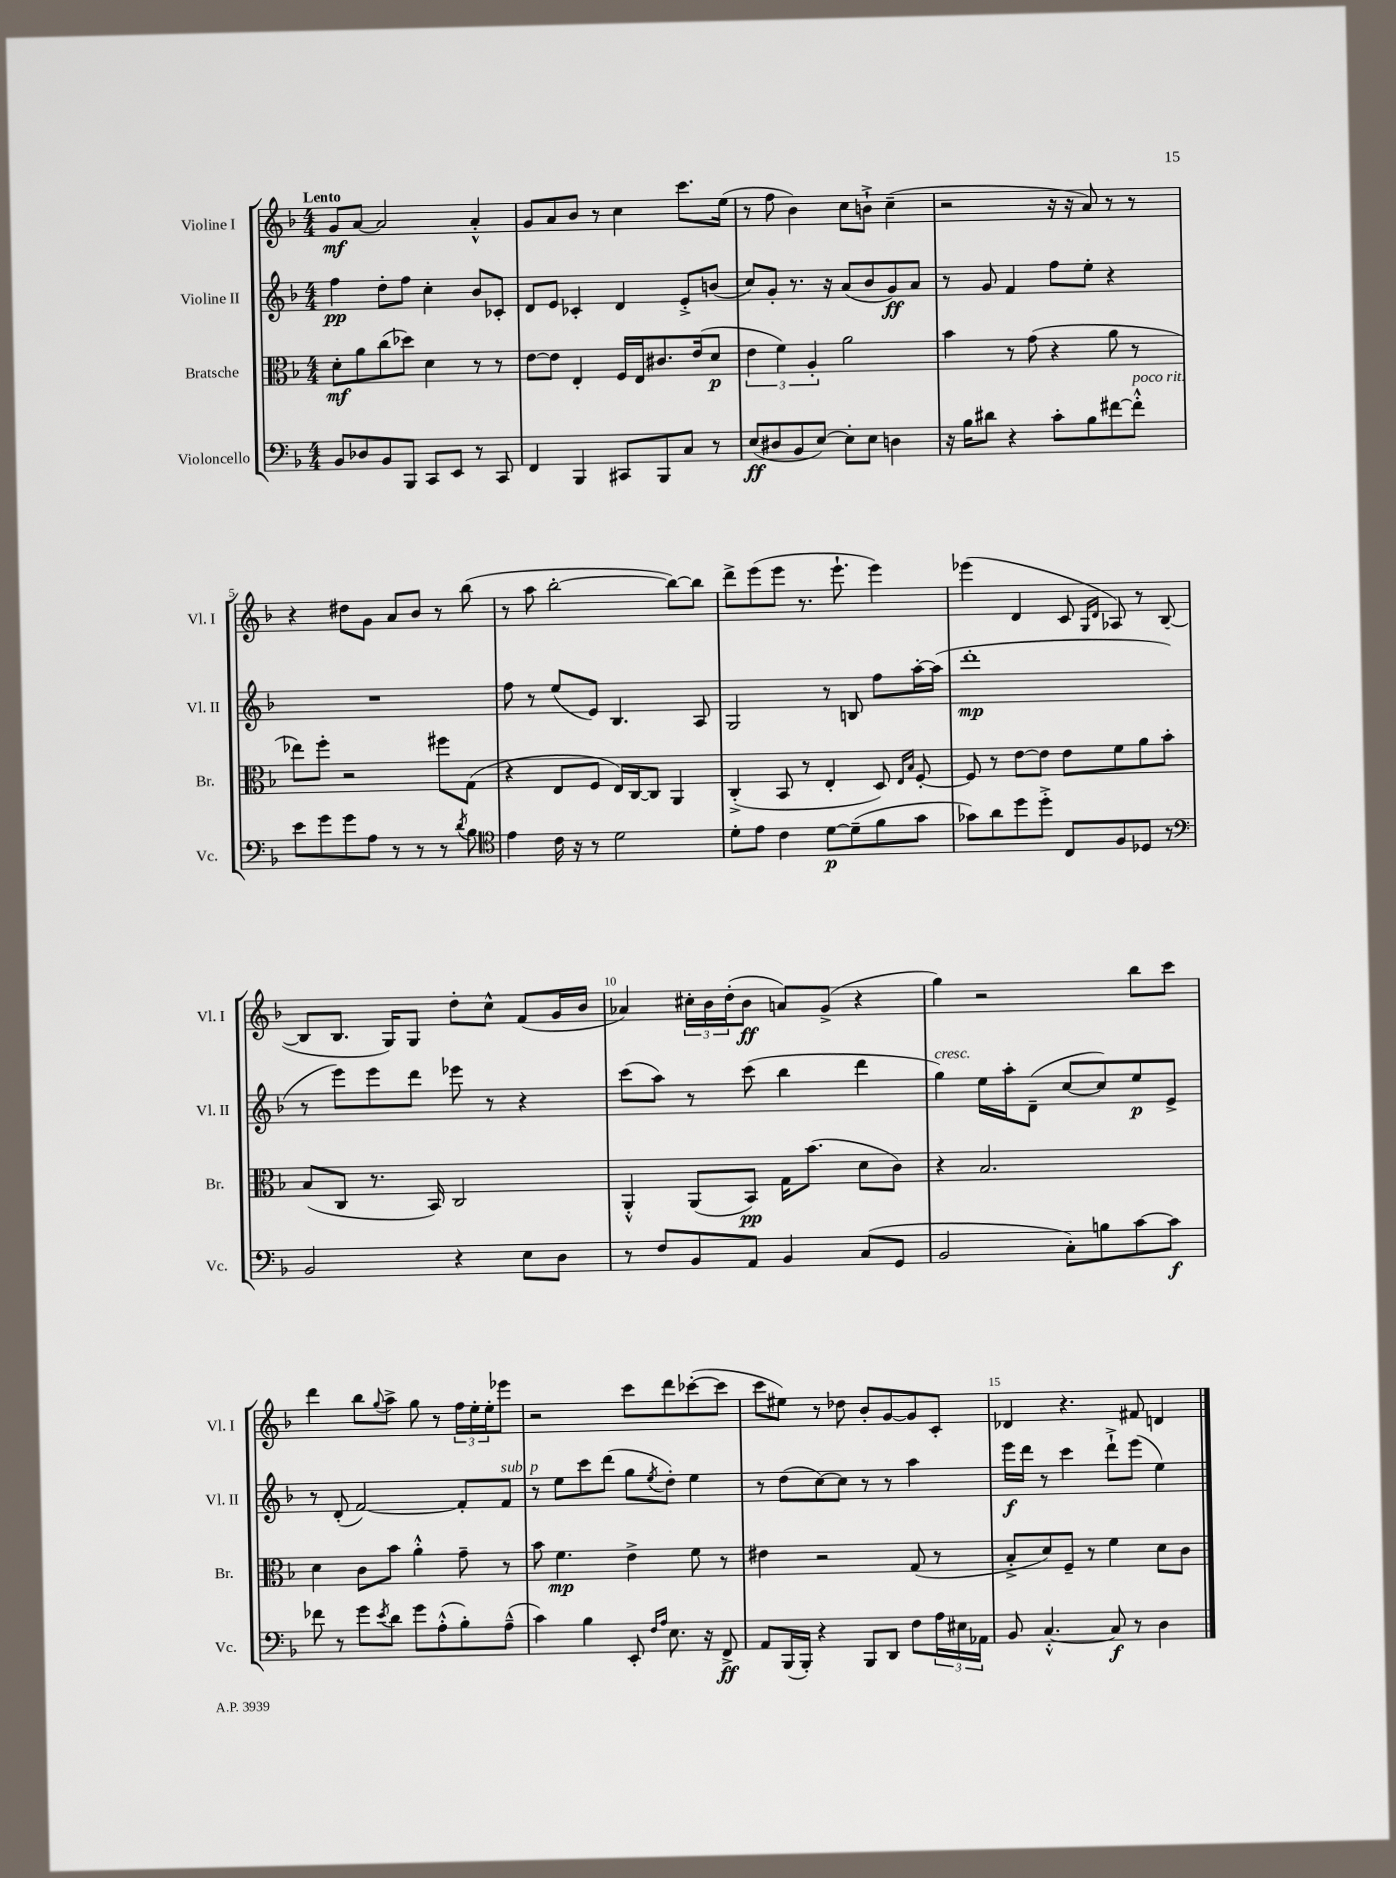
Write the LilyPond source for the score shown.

<<
\new StaffGroup <<
\new Staff = "s0" \with { instrumentName = "Violine I" shortInstrumentName = "Vl. I" } {
    \clef treble \key f \major \numericTimeSignature \time 4/4 \tempo "Lento"
    g'8\mf a'8~ a'2 a'4-.-^ |
    g'8 a'8 bes'8 r8 c''4 c'''8. e''16( |
    r8 f''8 bes'4) c''8 b'8-!-> c''4--( |
    r2 r16 r16 a'8) r8 r8 |
    r4 dis''8 g'8 a'8 bes'8 r8 bes''8( |
    r8 a''8 bes''2~-. bes''8~) bes''8 |
    d'''8-> e'''8( e'''8 r8. e'''8.-! e'''4) |
    ees'''4( d'4 c'8 \grace { g16 d'16 } aes8) r8 bes8~( |
    bes8 bes8. g16) g8 d''8-. c''8-^ f'8( g'16 bes'16 |
    aes'4) \tuplet 3/2 { cis''16-. bes'16 d''16-.( } bes'8\ff a'8) g'8->( r4 |
    g''4) r2 bes''8 c'''8 |
    d'''4 bes''8 \appoggiatura { g''8 } a''8-> g''8 r8 \tuplet 3/2 { f''16 e''16-. e''16-. } ees'''8 |
    r2 c'''8 d'''8 ces'''8~-.( ces'''8 |
    c'''8 eis''8) r8 des''8 bes'8-. g'8~ g'8 c'8-. |
    des'4 r4. fis'8 d'4 \bar "|." |
}
\new Staff = "s1" \with { instrumentName = "Violine II" shortInstrumentName = "Vl. II" } {
    \clef treble \key f \major \numericTimeSignature \time 4/4
    f''4\pp d''8-. f''8 c''4-. bes'8 ces'8-. |
    d'8 e'8 ces'4-. d'4 e'8-.-> b'8( |
    c''8) g'8-. r8. r16 a'8( bes'8 g'8\ff) a'8 |
    r8 g'8 f'4 f''8 e''8-. r4 |
    R1 |
    f''8 r8 e''8( e'8) bes4. a8 |
    g2 r8 b8 f''8 a''16~-. a''16( |
    d'''1-.\mp |
    r8 e'''8) e'''8 d'''8 ees'''8 r8 r4 |
    c'''8( a''8) r8 c'''8( bes''4 d'''4 |
    g''4^\markup { \italic "cresc." }) e''16 a''16-. d'8--( c''8~ c''8) e''8\p e'8-> |
    r8 d'8-.( f'2~) f'8-. f'8^\markup { \italic "sub. p" } |
    r8 e''8 c'''8 d'''8( g''8 \acciaccatura { e''8 } d''8-.) e''4 |
    r8 d''8( c''8~) c''8 r8 r8 a''4 |
    e'''16\f d'''16 r8 c'''4 d'''8-!-> e'''8( e''4) \bar "|." |
}
\new Staff = "s2" \with { instrumentName = "Bratsche" shortInstrumentName = "Br." } {
    \clef alto \key f \major \numericTimeSignature \time 4/4
    d'8-.\mf a'8 c''8( des''8) d'4 r8 r8 |
    e'8~ e'8 e4-. f16 e16 cis'8. e'16( d'8\p |
    \tuplet 3/2 { e'4 f'4) a4-. } a'2 |
    bes'4 r8 g'8( r4 a'8 r8 |
    ees''8) f''8-. r2 fis''8 g8( |
    r4 e8 f8 e16) c16~ c8 a,4 |
    c4-.->( bes,8 r8 e4-. d8) \grace { e16 bes16 } f8~-. |
    f8 r8 e'8~ e'8 e'8 f'8 a'8 bes'8-. |
    bes8( c8 r8. bes,16) c2 |
    a,4-.-^ a,8( bes,8\pp) g16 bes'8.( d'8 c'8) |
    r4 bes2. |
    d'4 c'8 bes'8 a'4-.-^ g'8-- r8 |
    bes'8 f'4.\mp e'4-> f'8 r8 |
    eis'4 r2 g8( r8 |
    bes8-.-> d'8) f8-- r8 f'4 d'8 c'8 \bar "|." |
}
\new Staff = "s3" \with { instrumentName = "Violoncello" shortInstrumentName = "Vc." } {
    \clef bass \key f \major \numericTimeSignature \time 4/4
    bes,8 des8 bes,8 bes,,8 c,8 e,8 r8 c,8 |
    f,4 bes,,4 cis,8 bes,,8 c8 r8 |
    e8\ff( dis8 bes,8 e8~) e8-. e8 d4 |
    r16 bes16 dis'8 r4 c'8-. bes8 fis'8~ fis'8-.-^^\markup { \italic "poco rit." } |
    e'8 g'8 g'8 a8 r8 r8 r8 \acciaccatura { d'8 } bes8 |
    \clef tenor e'4 c'16 r16 r8 d'2 |
    d'8-. e'8 c'4 d'8~\p d'8--( f'8 g'8 |
    ges'8) a'8 d''8 d''8-.-> c8 f8 des8 r8 |
    \clef bass bes,2 r4 e8 d8 |
    r8 f8 bes,8 a,8 bes,4 c8( g,8 |
    bes,2 c8-.) b8 c'8~ c'8\f |
    fes'8 r8 g'8 \acciaccatura { e'8 } d'8 g'8 a8-.-^( bes8-.) a8---^( |
    c'4) bes4 e,8-. \grace { f16 a16 } e8. r16 f,8->\ff |
    a,8 bes,,16( bes,,16-.) r4 bes,,8 d,8 f8 \tuplet 3/2 { a16 eis16 aes,16 } |
    bes,8 c4.~-.-^ c8\f r8 d4 \bar "|." |
}
>>
>>
\layout { \context { \Score \override BarNumber.break-visibility = ##(#f #t #t) barNumberVisibility = #(every-nth-bar-number-visible 5) } }
